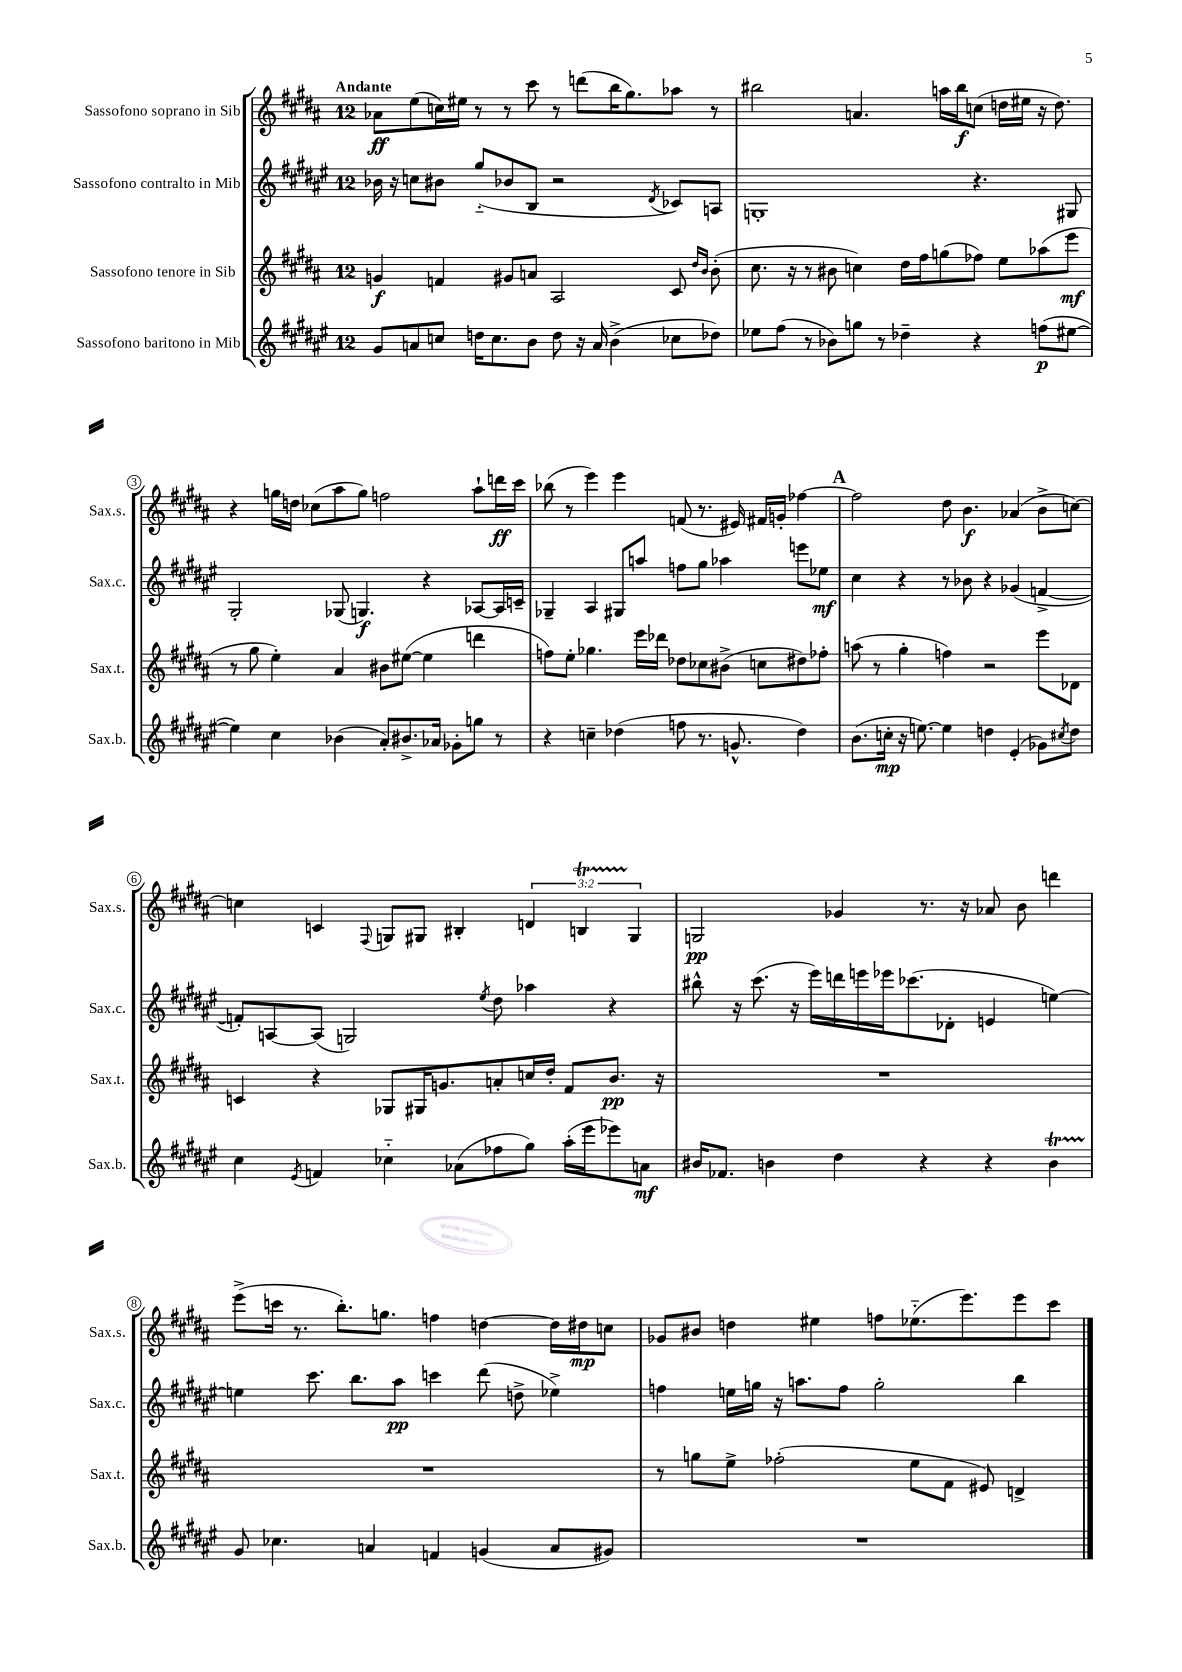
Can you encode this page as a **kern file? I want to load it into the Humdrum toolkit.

**kern	**dynam	**kern	**dynam	**kern	**dynam	**kern	**dynam
*part4	*part4	*part3	*part3	*part2	*part2	*part1	*part1
*staff4	*staff4	*staff3	*staff3	*staff2	*staff2	*staff1	*staff1
*I"Sassofono baritono in Mib	*	*I"Sassofono tenore in Sib	*	*I"Sassofono contralto in Mib	*	*I"Sassofono soprano in Sib	*
*I'Sax.b.	*	*I'Sax.t.	*	*I'Sax.c.	*	*I'Sax.s.	*
*clefG2	*	*clefG2	*	*clefG2	*	*clefG2	*
*k[f#c#g#d#a#e#]	*	*k[f#c#g#d#a#]	*	*k[f#c#g#d#a#e#]	*	*k[f#c#g#d#a#]	*
*M12/8	*	*M12/8	*	*M12/8	*	*M12/8	*
=1	=1	=1	=1	=1	=1	=1	=1
!	!	!	!	!	!	!LO:TX:a:B:t=Andante	!
8g#/L	.	4gn/	f	16b-X\	.	8a-X\L	ff
.	.	.	.	16r	.	.	.
8an/	.	.	.	8ccn\L	.	(8ee\	.
8ccn/J	.	4fn/	.	8b#X\J	.	16ccn\L)	.
.	.	.	.	.	.	16ee#X\JJ	.
16ddn\KL	.	.	.	(8gg#/L	.	8r	.
8.cc\	.	.	.	.	.	.	.
.	.	8g#X/L	.	8b-X/	.	8r	.
8b\J	.	8an/J	.	8B/J	.	8ccc#\	.
8dd\	.	2A#/	.	2r	.	8r	.
16r	.	.	.	.	.	(8dddn\L	.
16a/	.	.	.	.	.	.	.
(4b^\	.	.	.	.	.	16bb\K	.
.	.	.	.	.	.	8.gg#\)	.
.	.	.	.	8qd#/	.	.	.
8cc-X\L	.	8c#/	.	8c-X/L)	.	8aa-X\J	.
.	.	16qqdd#/LL	.	.	.	.	.
.	.	16qqb/JJ	.	.	.	.	.
8dd-X\J)	.	(8b'\	.	8An/J	.	8r	.
=2	=2	=2	=2	=2	=2	=2	=2
8ee-X\L	.	8.cc#\	.	1Gn'	.	2bb#X\	.
(8ff#\J	.	.	.	.	.	.	.
.	.	16r	.	.	.	.	.
8r	.	8r	.	.	.	.	.
8b-X\L)	.	8b#X\	.	.	.	.	.
8ggn\J	.	4ccn\)	.	.	.	4.an/	.
8r	.	.	.	.	.	.	.
4dd-X~\	.	16dd#\LL	.	.	.	.	.
.	.	16ff#\J	.	.	.	.	.
.	.	(8ggn\	.	.	.	16aan\LL	.
.	.	.	.	.	.	16bb#\J	f
4r	.	8ff-X\J)	.	4.r	.	(8ccn\J	.
.	.	8ee\L	.	.	.	16ddn\LL	.
.	.	.	.	.	.	16ee#X\JJ	.
(8ffn\L	p	(8aa-X\	.	.	.	16r	.
.	.	.	.	.	.	8.dd\)	.
[8ee#X\J	.	8eee\J	mf	8G#X/	.	.	.
!!LO:LB:g=z
=3	=3	=3	=3	=3	=3	=3	=3
4ee#\])	.	8r	.	2G#'/	.	4r	.
.	.	8gg#\	.	.	.	.	.
4cc#\	.	4ee'\)	.	.	.	16ggn\LL	.
.	.	.	.	.	.	16ddn\JJ	.
.	.	.	.	.	.	(8cc-X\L	.
(4b-X\	.	4a#/	.	(8G-X/	.	8aa#\	.
.	.	.	.	4.Gn/)	f	8gg\J)	.
8a#'/L)	.	8b#X\L	.	.	.	2ffn\	.
8.b#X^/	.	([8ee#X\J	.	.	.	.	.
.	.	4ee#\]	.	4r	.	.	.
16a-X/Jk	.	.	.	.	.	.	.
8g-X'\L	.	.	.	.	.	.	.
8ggn\J	.	4dddn\	.	[8A-X/L	.	8aa#`\L	.
8r	.	.	.	16A-/L]	.	16dddn\L	ff
.	.	.	.	16cn~/JJ	.	16ccc#\JJ	.
=4	=4	=4	=4	=4	=4	=4	=4
4r	.	8ffn\L)	.	4G-X~/	.	(8bb-X\	.
.	.	8ee'\J	.	.	.	8r	.
4ccn~\	.	4.gg-X\	.	4A#/	.	4eee\)	.
(4dd-X\	.	.	.	8G#X/L	.	4eee\	.
.	.	16eee\LL	.	8aan/J	.	.	.
.	.	16ddd-X\JJ	.	.	.	.	.
8ffn\	.	8dd-X\L	.	8ffn\L	.	(8fn/	.
8.r	.	8cc-X\	.	8gg#\J	.	8.r	.
.	.	(8b#X^\J	.	4aa-X\	.	.	.
8.gn^^/	.	.	.	.	.	16e#X/)	.
.	.	8ccn\L	.	.	.	16f#X/LL	.
.	.	.	.	.	.	16gn'/JJ	.
4dd-\)	.	8dd#X\)	.	8eeen\L	.	[4ff-X\	.
.	.	8ff-X'\J	.	8ee-X\J	mf	.	.
!!LO:REH:place=s1:t=A
=5	=5	=5	=5	=5	=5	=5	=5
(8.b\L	.	(8aan\	.	4cc#\	.	2ff-\]	.
.	.	8r	.	.	.	.	.
16ccn'\Jk	mp	.	.	.	.	.	.
16r	.	4gg#'\	.	4r	.	.	.
[8.een\)	.	.	.	.	.	.	.
4ee\]	.	4ffn\)	.	8r	.	8dd#\	.
.	.	.	.	8b-X\	.	4.b\	f
4ddn\	.	2r	.	4r	.	.	.
(4e#'/	.	.	.	(4g-X/	.	(4a-X/	.
8g-X\L)	.	8eee\L	.	[4fn^/	.	8b^\L	.
8qcc#X/	.	.	.	.	.	.	.
8dd\J	.	8d-X\J	.	.	.	[8ccn\J)	.
!!LO:LB:g=z
=6	=6	=6	=6	=6	=6	=6	=6
4cc#\	.	4cn/	.	8fn'/L])	.	4ccn\]	.
.	.	.	.	[8An/	.	.	.
8qe#/	.	.	.	.	.	.	.
4fn/	.	4r	.	(8A/J]	.	4cn/	.
.	.	.	.	2Gn/)	.	.	.
.	.	.	.	.	.	8qqF#/	.
4cc-X\	.	8G-X/L	.	.	.	8Gn/L	.
.	.	16G#X/K	.	.	.	8G#X/J	.
.	.	8.gn/	.	.	.	.	.
(8a-X\L	.	.	.	.	.	4B#X'/	.
.	.	.	.	8qee#/	.	.	.
8ff-X\	.	8an'/	.	8dd#\	.	.	.
8gg#\J)	.	16ccn/L	.	4aa-X\	.	6dn/	.
.	.	16dd#'/JJ	.	.	.	.	.
(16aa#'\LL	.	8f#/L	.	.	.	.	.
.	.	.	.	.	.	6BnT/	.
16eee#\J	.	.	.	.	.	.	.
8eee-X\)	.	8.b/J	pp	4r	.	.	.
.	.	.	.	.	.	6G#/	.
8an\J	mf	.	.	.	.	.	.
.	.	16r	.	.	.	.	.
=7	=7	=7	=7	=7	=7	=7	=7
16b#X/KL	.	1.r	.	8bb#X^^\	.	2Gn/	pp
8.f-X/J	.	.	.	.	.	.	.
.	.	.	.	16r	.	.	.
.	.	.	.	(8.ccc#\	.	.	.
4bn\	.	.	.	.	.	.	.
.	.	.	.	16r	.	.	.
.	.	.	.	16eee#\LL)	.	.	.
4dd#\	.	.	.	16dddn\	.	4g-X/	.
.	.	.	.	16eeen\	.	.	.
.	.	.	.	16eee-X\J	.	.	.
.	.	.	.	(8.ccc-X\	.	.	.
4r	.	.	.	.	.	8.r	.
.	.	.	.	8d-X'\J	.	.	.
.	.	.	.	.	.	16r	.
4r	.	.	.	4en/	.	8a-X/	.
.	.	.	.	.	.	8b\	.
4bT\	.	.	.	[4een\)	.	4dddn\	.
!!LO:LB:g=z
=8	=8	=8	=8	=8	=8	=8	=8
8g#/	.	1.r	.	4een\]	.	(8eee^\L	.
4.cc-X\	.	.	.	.	.	16cccn\Jk	.
.	.	.	.	.	.	8.r	.
.	.	.	.	8.ccc#\	.	.	.
.	.	.	.	.	.	8.bb'\L)	.
.	.	.	.	8.bb\L	.	.	.
4an/	.	.	.	.	.	.	.
.	.	.	.	.	.	8.ggn\J	.
.	.	.	.	8aa#\J	pp	.	.
4fn/	.	.	.	4cccn\	.	4ffn\	.
(4gn/	.	.	.	(8ddd#\	.	[4ddn\	.
.	.	.	.	8ddn^\	.	.	.
8a/L	.	.	.	4ee-X^\)	.	16dd\LL]	.
.	.	.	.	.	.	16dd#X\J	mp
8g#X/J)	.	.	.	.	.	8ccn\J	.
=9	=9	=9	=9	=9	=9	=9	=9
1.r	.	8r	.	4ffn\	.	8g-X/L	.
.	.	8ggn\L	.	.	.	8b#X/J	.
.	.	8ee^\J	.	16een\LL	.	4ddn\	.
.	.	.	.	16ggn\JJ	.	.	.
.	.	(2ff-X'\	.	16r	.	.	.
.	.	.	.	8.aan\L	.	.	.
.	.	.	.	.	.	4ee#X\	.
.	.	.	.	8ff\J	.	.	.
.	.	.	.	2gg'\	.	8ffn\L	.
.	.	8ee\L	.	.	.	(8.ee-X\	.
.	.	8f#\J	.	.	.	.	.
.	.	.	.	.	.	8.eee\)	.
.	.	8e#X/)	.	.	.	.	.
.	.	4dn^/	.	4bb\	.	8eee\	.
.	.	.	.	.	.	8ccc#\J	.
==	==	==	==	==	==	==	==
*-	*-	*-	*-	*-	*-	*-	*-
